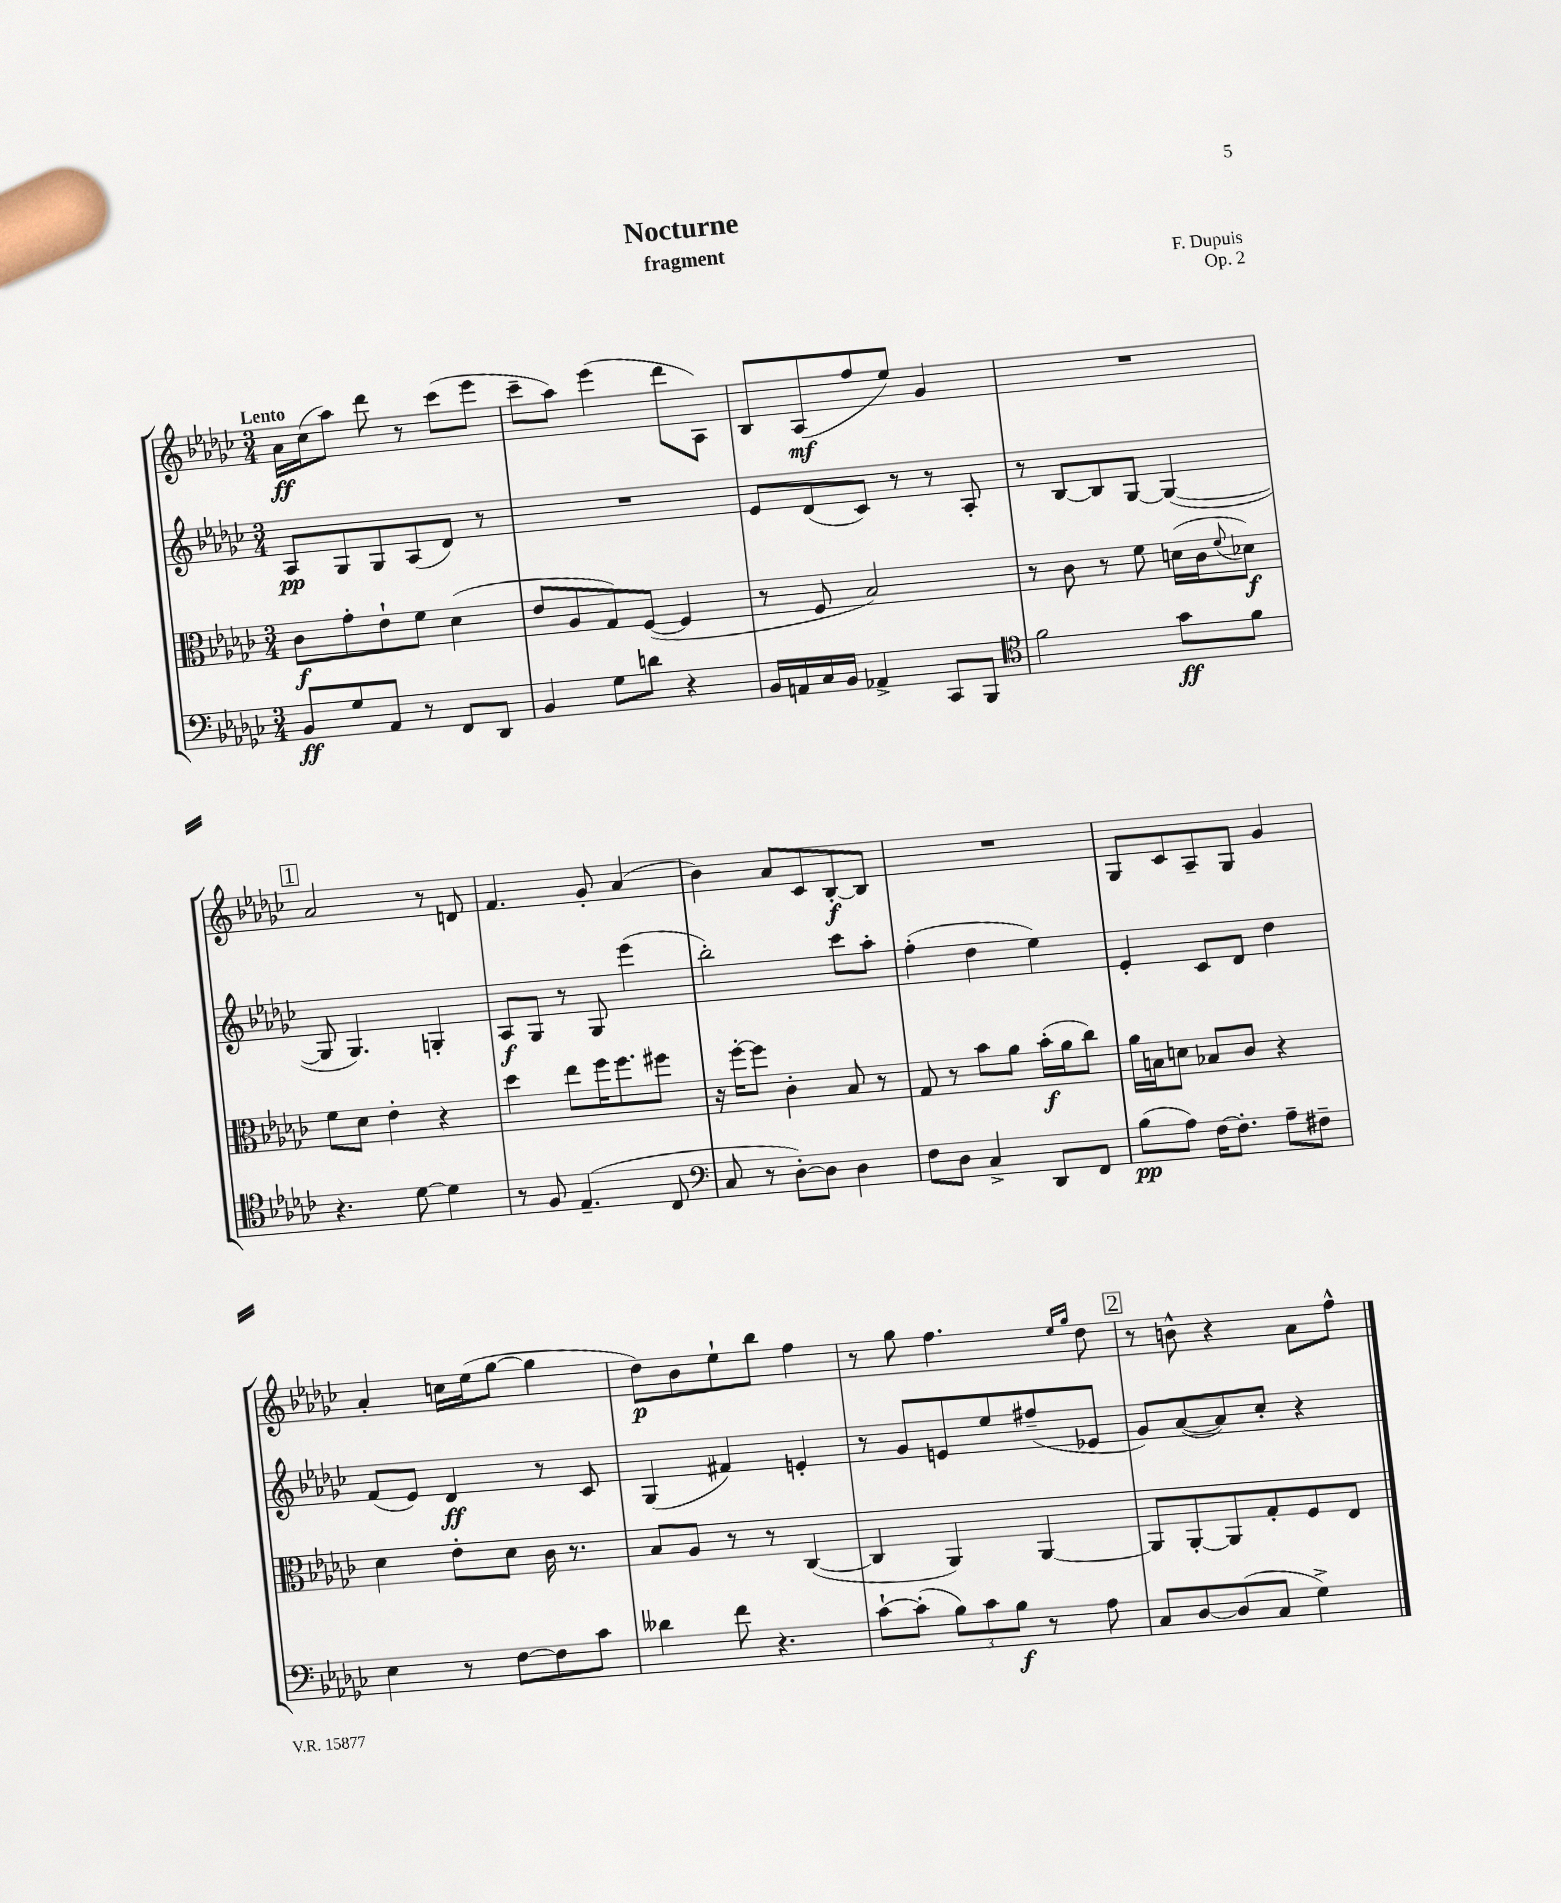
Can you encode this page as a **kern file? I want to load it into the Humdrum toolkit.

**kern	**dynam	**kern	**dynam	**kern	**dynam	**kern	**dynam
*part4	*part4	*part3	*part3	*part2	*part2	*part1	*part1
*staff4	*staff4	*staff3	*staff3	*staff2	*staff2	*staff1	*staff1
*clefF4	*	*clefC3	*	*clefG2	*	*clefG2	*
*k[b-e-a-d-g-c-]	*	*k[b-e-a-d-g-c-]	*	*k[b-e-a-d-g-c-]	*	*k[b-e-a-d-g-c-]	*
*M3/4	*	*M3/4	*	*M3/4	*	*M3/4	*
=1	=1	=1	=1	=1	=1	=1	=1
!	!	!	!	!	!	!LO:TX:a:B:t=Lento	!
8BB-/L	ff	8c-\L	f	8A-/L	pp	16a-\LL	ff
.	.	.	.	.	.	(16cc-\J	.
8G-/	.	8g-'\	.	8G-/	.	8aa-\J)	.
8AA-/J	.	8e-`\	.	8G-/	.	8ddd-\	.
8r	.	8f\J	.	(8A-/	.	8r	.
8FF/L	.	(4d-\	.	8d-/J)	.	(8ccc-\L	.
8DD-/J	.	.	.	8r	.	8eee-\J	.
=2	=2	=2	=2	=2	=2	=2	=2
4BB-/	.	8e-/L	.	2.r	.	8ccc-~\L	.
.	.	8A-/	.	.	.	8aa-\J)	.
8G-\L	.	8G-/)	.	.	.	(4eee-\	.
8dn\J	.	([8F/J	.	.	.	.	.
4r	.	4F/]	.	.	.	8ddd-\L	.
.	.	.	.	.	.	8A-\J)	.
=3	=3	=3	=3	=3	=3	=3	=3
16BB-/LL	.	8r	.	8e-/L	.	8B-/L	.
16AAn/	.	.	.	.	.	.	.
16C-/	.	8F/	.	(8d-/	.	(8A-/	mf
16BB-/JJ	.	.	.	.	.	.	.
4AA-X^/	.	2B-/)	.	8c-/J)	.	8ff/	.
.	.	.	.	8r	.	8ee-/J)	.
8CC-/L	.	.	.	8r	.	4g-/	.
8BBB-/J	.	.	.	8A-'/	.	.	.
=4	=4	=4	=4	=4	=4	=4	=4
*clefC4	*	*	*	*	*	*	*
2f\	.	8r	.	8r	.	2.r	.
.	.	8c-\	.	[8B-/L	.	.	.
.	.	8r	.	8B-/]	.	.	.
.	.	8f\	.	[8G-/J	.	.	.
8g-\L	ff	(16dn\LL	.	(4G-/_	.	.	.
.	.	16c-\J	.	.	.	.	.
.	.	8qqf/	.	.	.	.	.
8f\J	.	8d-X\J)	f	.	.	.	.
!!LO:LB:g=z
!!LO:REH:place=s1:t=1
=5	=5	=5	=5	=5	=5	=5	=5
4.r	.	8f\L	.	8G-/]	.	2a-/	.
.	.	8d-\J	.	4.G-/)	.	.	.
.	.	4e-'\	.	.	.	.	.
[8d-\	.	.	.	.	.	.	.
4d-\]	.	4r	.	4Gn'/	.	8r	.
.	.	.	.	.	.	8dn/	.
=6	=6	=6	=6	=6	=6	=6	=6
8r	.	4dd-\	.	8A-/L	f	4.f/	.
8F/	.	.	.	8G-/J	.	.	.
(4.E-~/	.	8ee-\L	.	8r	.	.	.
.	.	16ff\K	.	8G-/	.	8g-'/	.
.	.	8.ff\	.	.	.	.	.
.	.	.	.	(4eee-\	.	(4a-/	.
8C-/	.	8ff#X\J	.	.	.	.	.
=7	=7	=7	=7	=7	=7	=7	=7
*clefF4	*	*	*	*	*	*	*
8C-/	.	16r	.	2bb-'\)	.	4b-\)	.
.	.	[16ff'\KL	.	.	.	.	.
8r	.	8ff\J]	.	.	.	.	.
[8D-'\L)	.	4c-'\	.	.	.	8a-/L	.
8D-\J]	.	.	.	.	.	8c-/	.
4D-\	.	8B-/	.	8ccc-\L	.	[8B-'/	f
.	.	8r	.	8aa-'\J	.	8B-/J]	.
=8	=8	=8	=8	=8	=8	=8	=8
8F\L	.	8G-/	.	(4ff'\	.	2.r	.
8D-\J	.	8r	.	.	.	.	.
4C-^/	.	8b-\L	.	4dd-\	.	.	.
.	.	8a-\J	.	.	.	.	.
8DD-/L	.	(16b-'\LL	f	4ee-\)	.	.	.
.	.	16a-\J	.	.	.	.	.
8FF/J	.	8cc-\J)	.	.	.	.	.
=9	=9	=9	=9	=9	=9	=9	=9
(8B-\L	pp	16a-\LL	.	4e-'/	.	8G-/L	.
.	.	16Bn\J	.	.	.	.	.
8A-\J)	.	8dn\J	.	.	.	8c-/	.
[16F\KL	.	8B-X/L	.	8c-/L	.	8A-~/	.
8.F'\J]	.	.	.	.	.	.	.
.	.	8c-/J	.	8d-/J	.	8G-/J	.
8A-~\L	.	4r	.	4dd-\	.	4g-/	.
8F#X~\J	.	.	.	.	.	.	.
!!LO:LB:g=z
=10	=10	=10	=10	=10	=10	=10	=10
4E-\	.	4d-\	.	(8f/L	.	4a-'/	.
.	.	.	.	8e-/J)	.	.	.
8r	.	8e-'\L	.	4d-/	ff	16ccn\LL	.
.	.	.	.	.	.	(16ee-\J	.
[8F\L	.	8d-\J	.	.	.	[8gg-\J	.
8F\]	.	16c-\	.	8r	.	4gg-\]	.
.	.	8.r	.	.	.	.	.
8c-\J	.	.	.	8c-/	.	.	.
=11	=11	=11	=11	=11	=11	=11	=11
4d--X\	.	8B-/L	.	(4G-/	.	8dd-\L)	p
.	.	8A-/J	.	.	.	8b-\	.
8f\	.	8r	.	4f#X/)	.	8ee-`\	.
4.r	.	8r	.	.	.	8bb-\J	.
.	.	([4C-/	.	4en'/	.	4ff\	.
=12	=12	=12	=12	=12	=12	=12	=12
[8c-`\L	.	4C-/]	.	8r	.	8r	.
(8c-'\J]	.	.	.	8g-/L	.	8gg-\	.
12B-\L)	.	4AA-/)	.	8en/	.	4.ff\	.
12c-\	.	.	.	.	.	.	.
.	.	.	.	8ee-/	.	.	.
12B-\J	f	.	.	.	.	.	.
8r	.	[4AA-/	.	(8ff#X~/	.	.	.
.	.	.	.	.	.	16qqee-/LL	.
.	.	.	.	.	.	16qqgg-/JJ	.
8A-\	.	.	.	8e-X/J	.	8dd-\	.
!!LO:REH:place=s1:t=2
=13	=13	=13	=13	=13	=13	=13	=13
8C-/L	.	8AA-/L]	.	8g-/L)	.	8r	.
[8D-/	.	[8AA-'/	.	([8a-/	.	8bn^^\	.
(8D-/]	.	8AA-/]	.	8a-/])	.	4r	.
8C-/J	.	8G-'/	.	8cc-'/J	.	.	.
4G-^\)	.	8F/	.	4r	.	8a-\L	.
.	.	8E-/J	.	.	.	8ff^^\J	.
==	==	==	==	==	==	==	==
*-	*-	*-	*-	*-	*-	*-	*-
